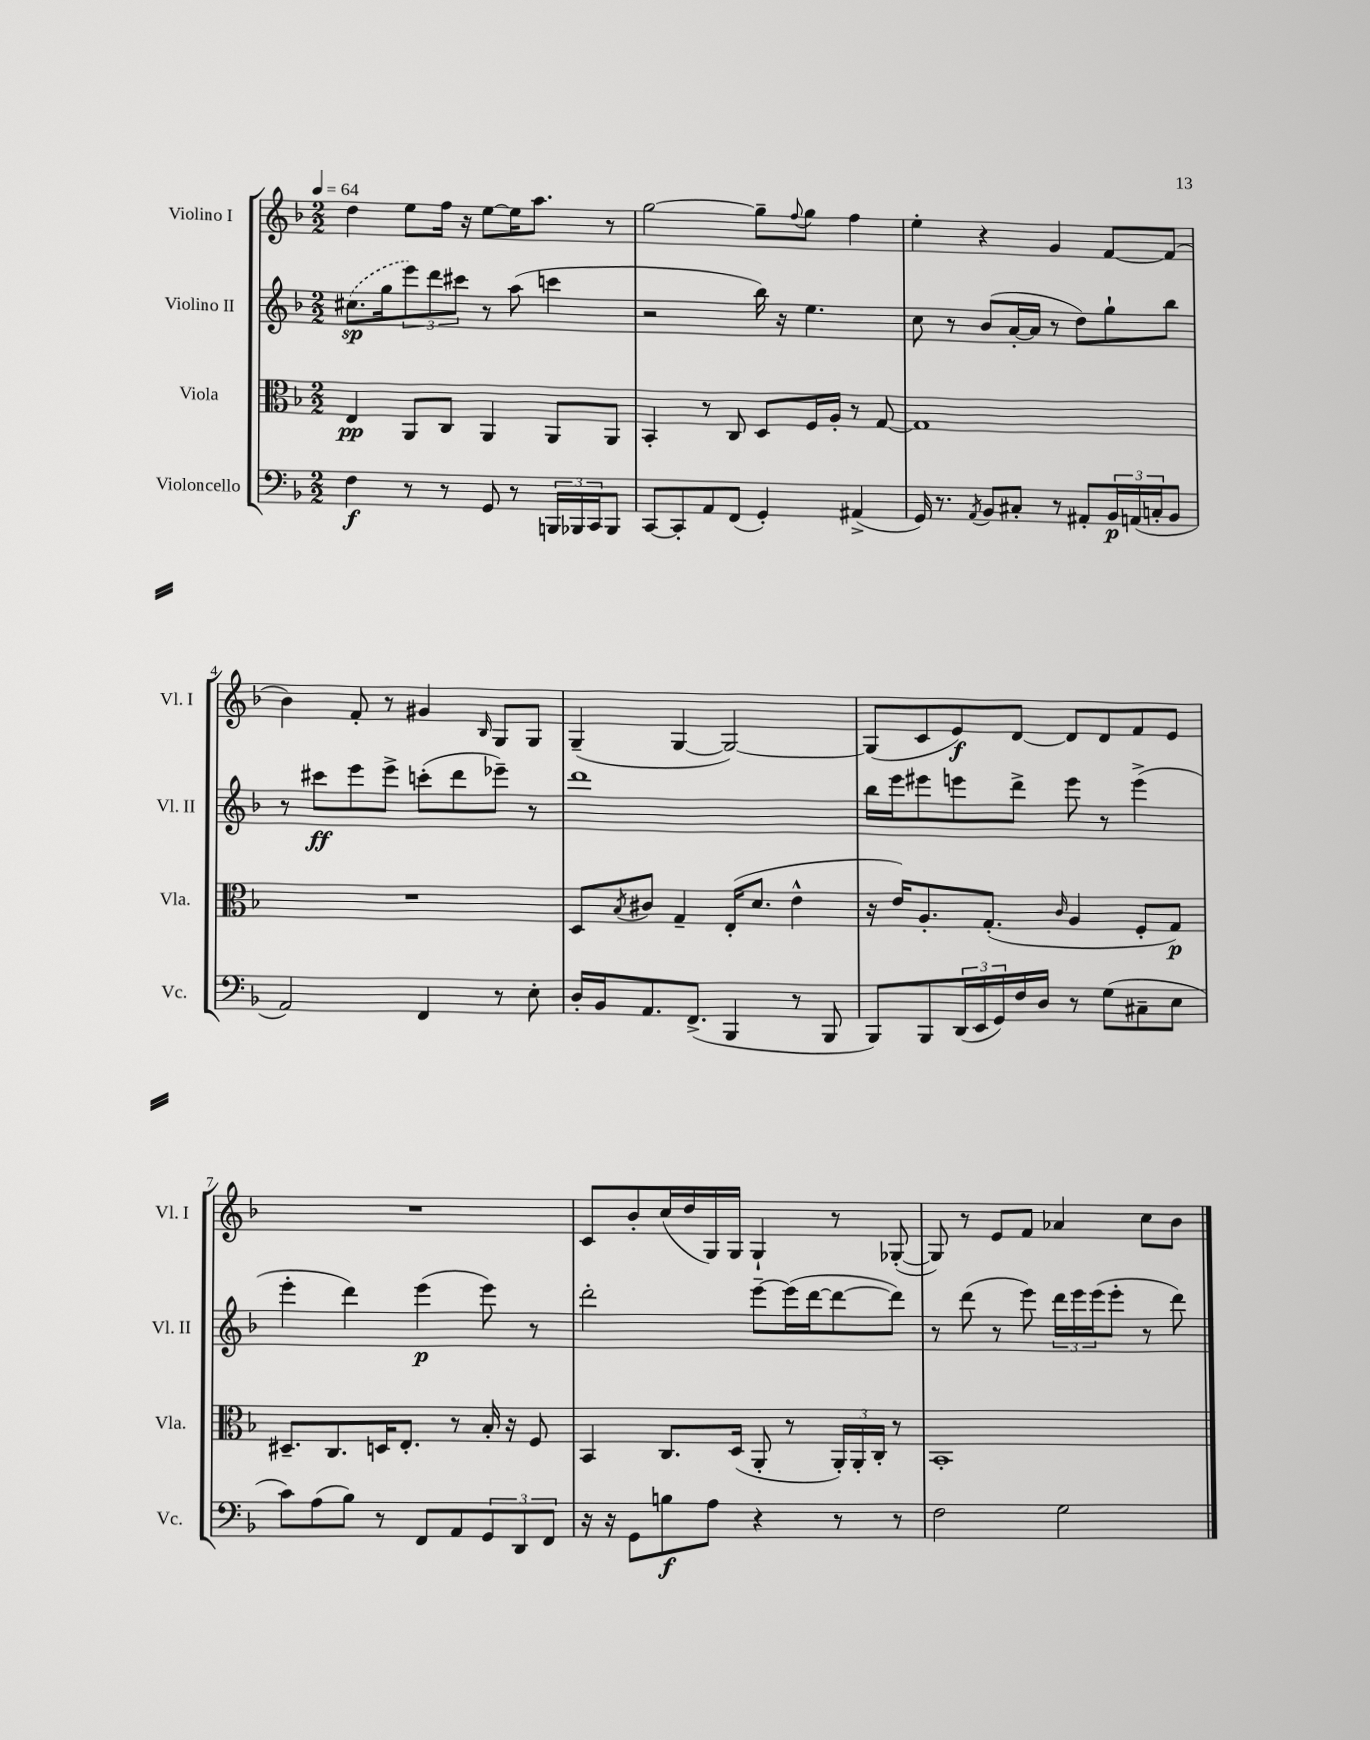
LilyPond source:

<<
\new StaffGroup <<
\new Staff = "s0" \with { instrumentName = "Violino I" shortInstrumentName = "Vl. I" } {
    \clef treble \key f \major \numericTimeSignature \time 2/2 \tempo 4 = 64
    d''4 e''8 f''16 r16 e''8~ e''16 a''8. r8 |
    g''2~ g''8-- \appoggiatura { f''8 } g''8 f''4 |
    e''4-. r4 g'4 f'8~ f'8( |
    bes'4) f'8-. r8 gis'4 \grace { bes16 } g8 g8 |
    g4--( g4~ g2~) |
    g8( c'8 e'8\f) d'8~ d'8 d'8 f'8 e'8 |
    R1 |
    c'8 bes'8-. c''16( d''16 g16) g16 g4-! r8 ges8~-.( |
    ges8) r8 e'8 f'8 aes'4 c''8 bes'8 \bar "|." |
}
\new Staff = "s1" \with { instrumentName = "Violino II" shortInstrumentName = "Vl. II" } {
    \clef treble \key f \major \numericTimeSignature \time 2/2
    \once \slurDashed cis''8.\sp( g''16 \tuplet 3/2 { e'''8) d'''8 cis'''8 } r8 a''8( c'''4 |
    r2 bes''16) r16 e''4. |
    c''8 r8 bes'8( a'16~-. a'16 r8 d''8) g''8-! bes''8 |
    r8 cis'''8\ff e'''8 e'''8-> c'''8-.( d'''8 ees'''8--) r8 |
    d'''1 |
    bes''16 e'''16 eis'''8 e'''8 d'''8-> e'''8 r8 e'''4->( |
    e'''4-. d'''4) e'''4\p( e'''8) r8 |
    d'''2-. e'''8~-- e'''16( d'''16~ d'''8~ d'''8) |
    r8 d'''8( r8 e'''8) \tuplet 3/2 { d'''16 e'''16 e'''16( } e'''8-. r8 d'''8) \bar "|." |
}
\new Staff = "s2" \with { instrumentName = "Viola" shortInstrumentName = "Vla." } {
    \clef alto \key f \major \numericTimeSignature \time 2/2
    e4\pp a,8 c8 a,4 a,8 a,8 |
    bes,4-. r8 c8 d8 f16 a16-. r8 g8~ |
    g1 |
    R1 |
    d8 \acciaccatura { bes8 } cis'8 g4-- e16-.( d'8. e'4-^ |
    r16 e'16) a8.-. g8.-.( \grace { c'16 } a4 f8-. g8\p) |
    dis8.-- c8. d16 e8.-. r8 bes16-. r16 f8 |
    bes,4 c8. d16( a,8-. r8 \tuplet 3/2 { a,16-.) a,16-. c16-. } r8 |
    bes,1-. \bar "|." |
}
\new Staff = "s3" \with { instrumentName = "Violoncello" shortInstrumentName = "Vc." } {
    \clef bass \key f \major \numericTimeSignature \time 2/2
    f4\f r8 r8 g,8 r8 \tuplet 3/2 { b,,16 bes,,16 c,16 } bes,,8 |
    c,8~ c,8-. a,8 f,8( g,4-.) ais,4->( |
    g,16) r8. \acciaccatura { a,8 } bes,8 cis8-. r8 ais,8-. \tuplet 3/2 { bes,16\p a,16( c16-. } bes,8 |
    a,2) f,4 r8 e8-. |
    d16-. bes,16 a,8. f,8.->( bes,,4 r8 bes,,8 |
    bes,,8) bes,,8 \tuplet 3/2 { d,16( e,16 g,16) } f16 d16 r8 g8( cis8-- e8 |
    c'8) a8( bes8) r8 f,8 a,8 \tuplet 3/2 { g,8 d,8 f,8 } |
    r16 r16 g,8 b8\f a8 r4 r8 r8 |
    f2 g2 \bar "|." |
}
>>
>>
